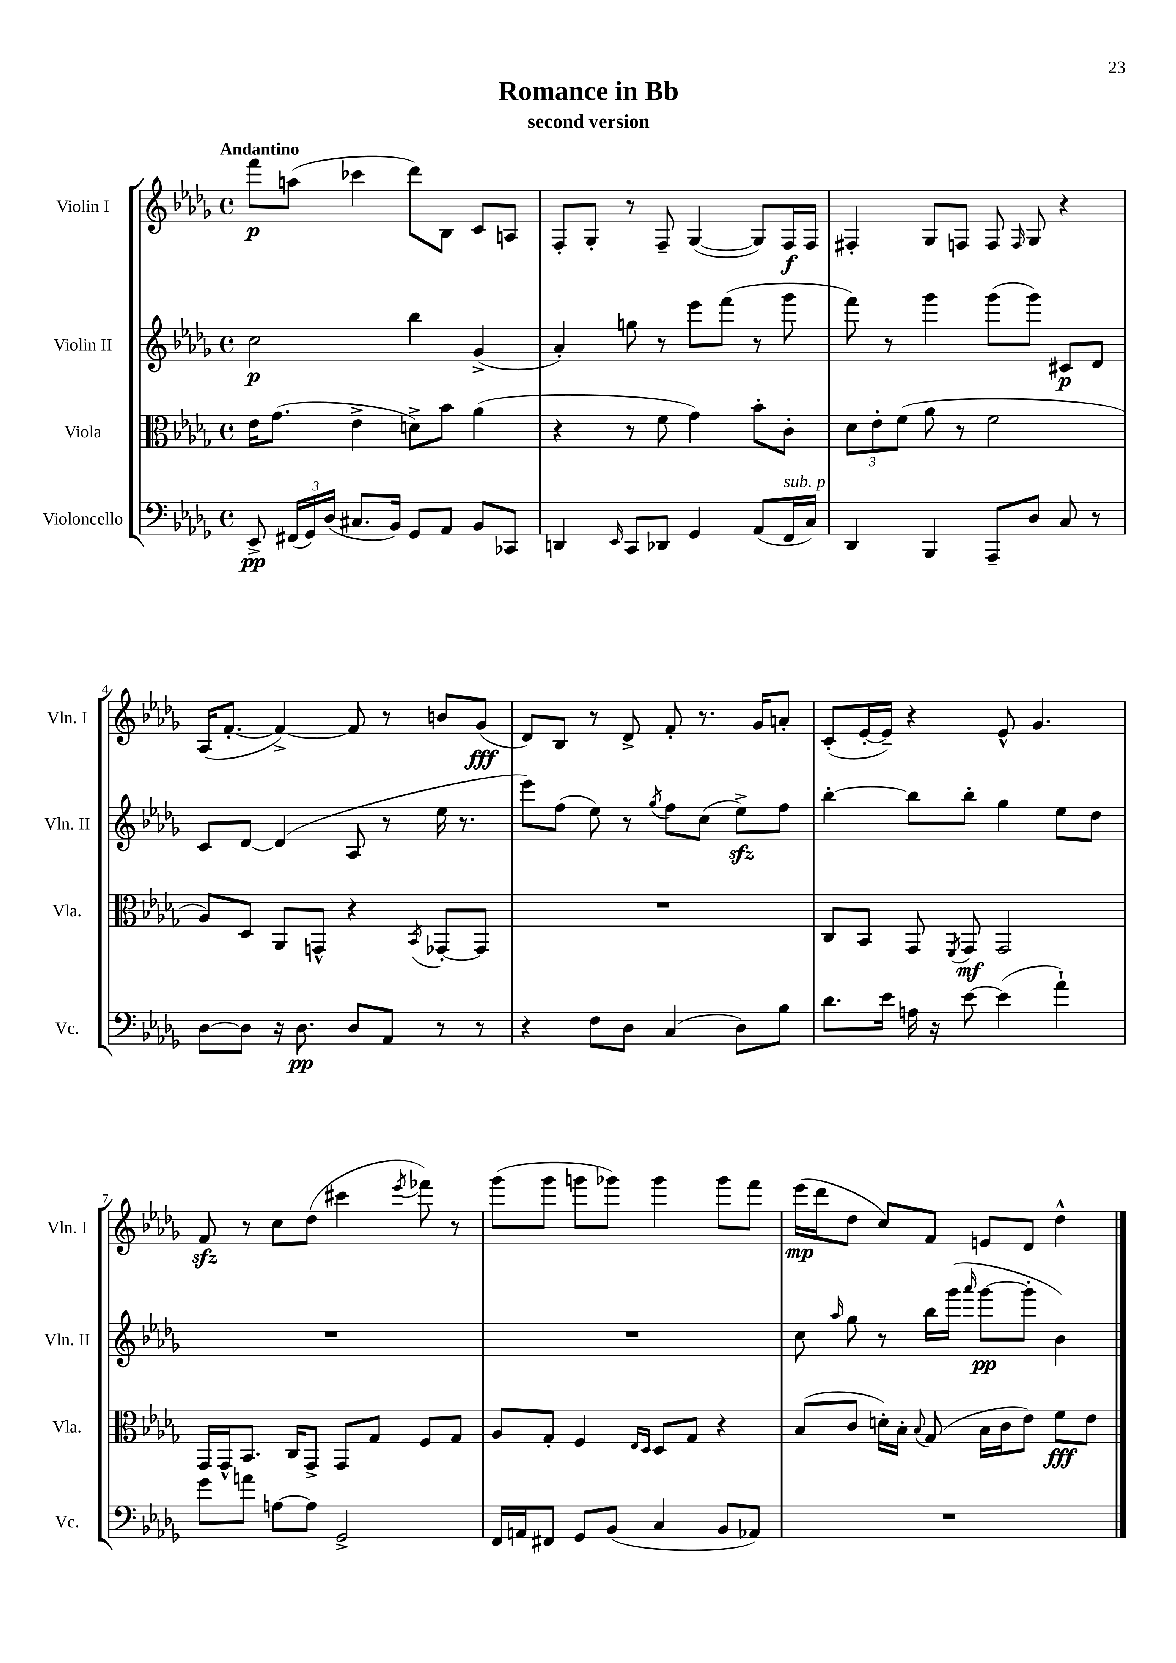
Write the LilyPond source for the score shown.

\header { title = "Romance in Bb" subtitle = "second version" }
<<
\new StaffGroup <<
\new Staff = "s0" \with { instrumentName = "Violin I" shortInstrumentName = "Vln. I" } {
    \clef treble \key des \major \defaultTimeSignature \time 4/4 \tempo "Andantino"
    \autoBeamOff f'''8[\p a''8]( ces'''4 des'''8[) bes8] c'8[ a8] |
    f8[-. ges8]-. r8 f8-- ges4~( ges8[) f16\f f16] |
    fis4-. ges8[ f8] f8 \grace { f16 } ges8 r4 |
    aes16[( f'8.]~-. f'4~->) f'8 r8 b'8[ ges'8]\fff( |
    des'8[) bes8] r8 des'8-> f'8-. r8. ges'16[ a'8]-. |
    c'8[-.( ees'16~-. ees'16]--) r4 ees'8-^ ges'4. |
    f'8\sfz r8 c''8[ des''8]( cis'''4 \acciaccatura { ees'''8 } fes'''8) r8 |
    ges'''8[( ges'''8] g'''8[ ges'''8]) ges'''4 ges'''8[ f'''8] |
    ees'''16[\mp( des'''16 des''8] c''8[) f'8] e'8[ des'8] des''4-^ \bar "|." |
}
\new Staff = "s1" \with { instrumentName = "Violin II" shortInstrumentName = "Vln. II" } {
    \clef treble \key des \major \defaultTimeSignature \time 4/4
    \autoBeamOff c''2\p bes''4 ges'4->( |
    aes'4-.) g''8 r8 ees'''8[ f'''8]( r8 ges'''8 |
    f'''8) r8 ges'''4 ges'''8[( ges'''8]) cis'8[\p des'8] |
    c'8[ des'8]~ des'4( aes8 r8 ees''16 r8. |
    ees'''8[) f''8]( ees''8) r8 \acciaccatura { ges''8 } f''8[ c''8]( ees''8[->\sfz) f''8] |
    bes''4~-. bes''8[ bes''8]-. ges''4 ees''8[ des''8] |
    R1 |
    R1 |
    c''8 \grace { aes''16 } ges''8 r8 bes''16[ ges'''16]( \grace { aes'''16 } ges'''8[~\pp ges'''8]-. bes'4) \bar "|." |
}
\new Staff = "s2" \with { instrumentName = "Viola" shortInstrumentName = "Vla." } {
    \clef alto \key des \major \defaultTimeSignature \time 4/4
    \autoBeamOff ees'16[ ges'8.]( ees'4-> d'8[->) bes'8] aes'4( |
    r4 r8 f'8 ges'4) bes'8[-. c'8]-. |
    \tuplet 3/2 { des'8[ ees'8-. f'8]( } aes'8 r8 f'2 |
    aes8[) des8] aes,8[ g,8]-^ r4 \acciaccatura { bes,8 } ges,8[~-. ges,8] |
    R1 |
    c8[ bes,8] ges,8 \acciaccatura { f,8 } ges,8\mf ges,2 |
    ges,16[ ges,16-^ bes,8.] c16[ ges,8]-> ges,8[ ges8] f8[ ges8] |
    aes8[ ges8]-. f4 \grace { ees16[ des16] } des8[ ges8] r4 |
    bes8[( c'8] d'16[-.) bes16]-. \appoggiatura { bes8 } ges8( bes16[ c'16 ees'8]) f'8[\fff ees'8] \bar "|." |
}
\new Staff = "s3" \with { instrumentName = "Violoncello" shortInstrumentName = "Vc." } {
    \clef bass \key des \major \defaultTimeSignature \time 4/4
    \autoBeamOff ees,8->\pp \tuplet 3/2 { fis,16[( ges,16) des16]( } cis8.[ bes,16]) ges,8[ aes,8] bes,8[ ces,8] |
    d,4 \grace { ees,16 } c,8[ des,8] ges,4 aes,8[( f,16^\markup { \italic "sub. p" } c16]) |
    des,4 bes,,4 aes,,8[-- des8] c8 r8 |
    des8[~ des8] r16 des8.\pp des8[ aes,8] r8 r8 |
    r4 f8[ des8] c4( des8[) bes8] |
    des'8.[ ees'16] a16 r16 ees'8~ ees'4( aes'4-!) |
    ges'8[ a'8] a8[~ a8] ges,2-> |
    f,16[ a,16 fis,8] ges,8[ bes,8]( c4 bes,8[ aes,8]) |
    R1 \bar "|." |
}
>>
>>
